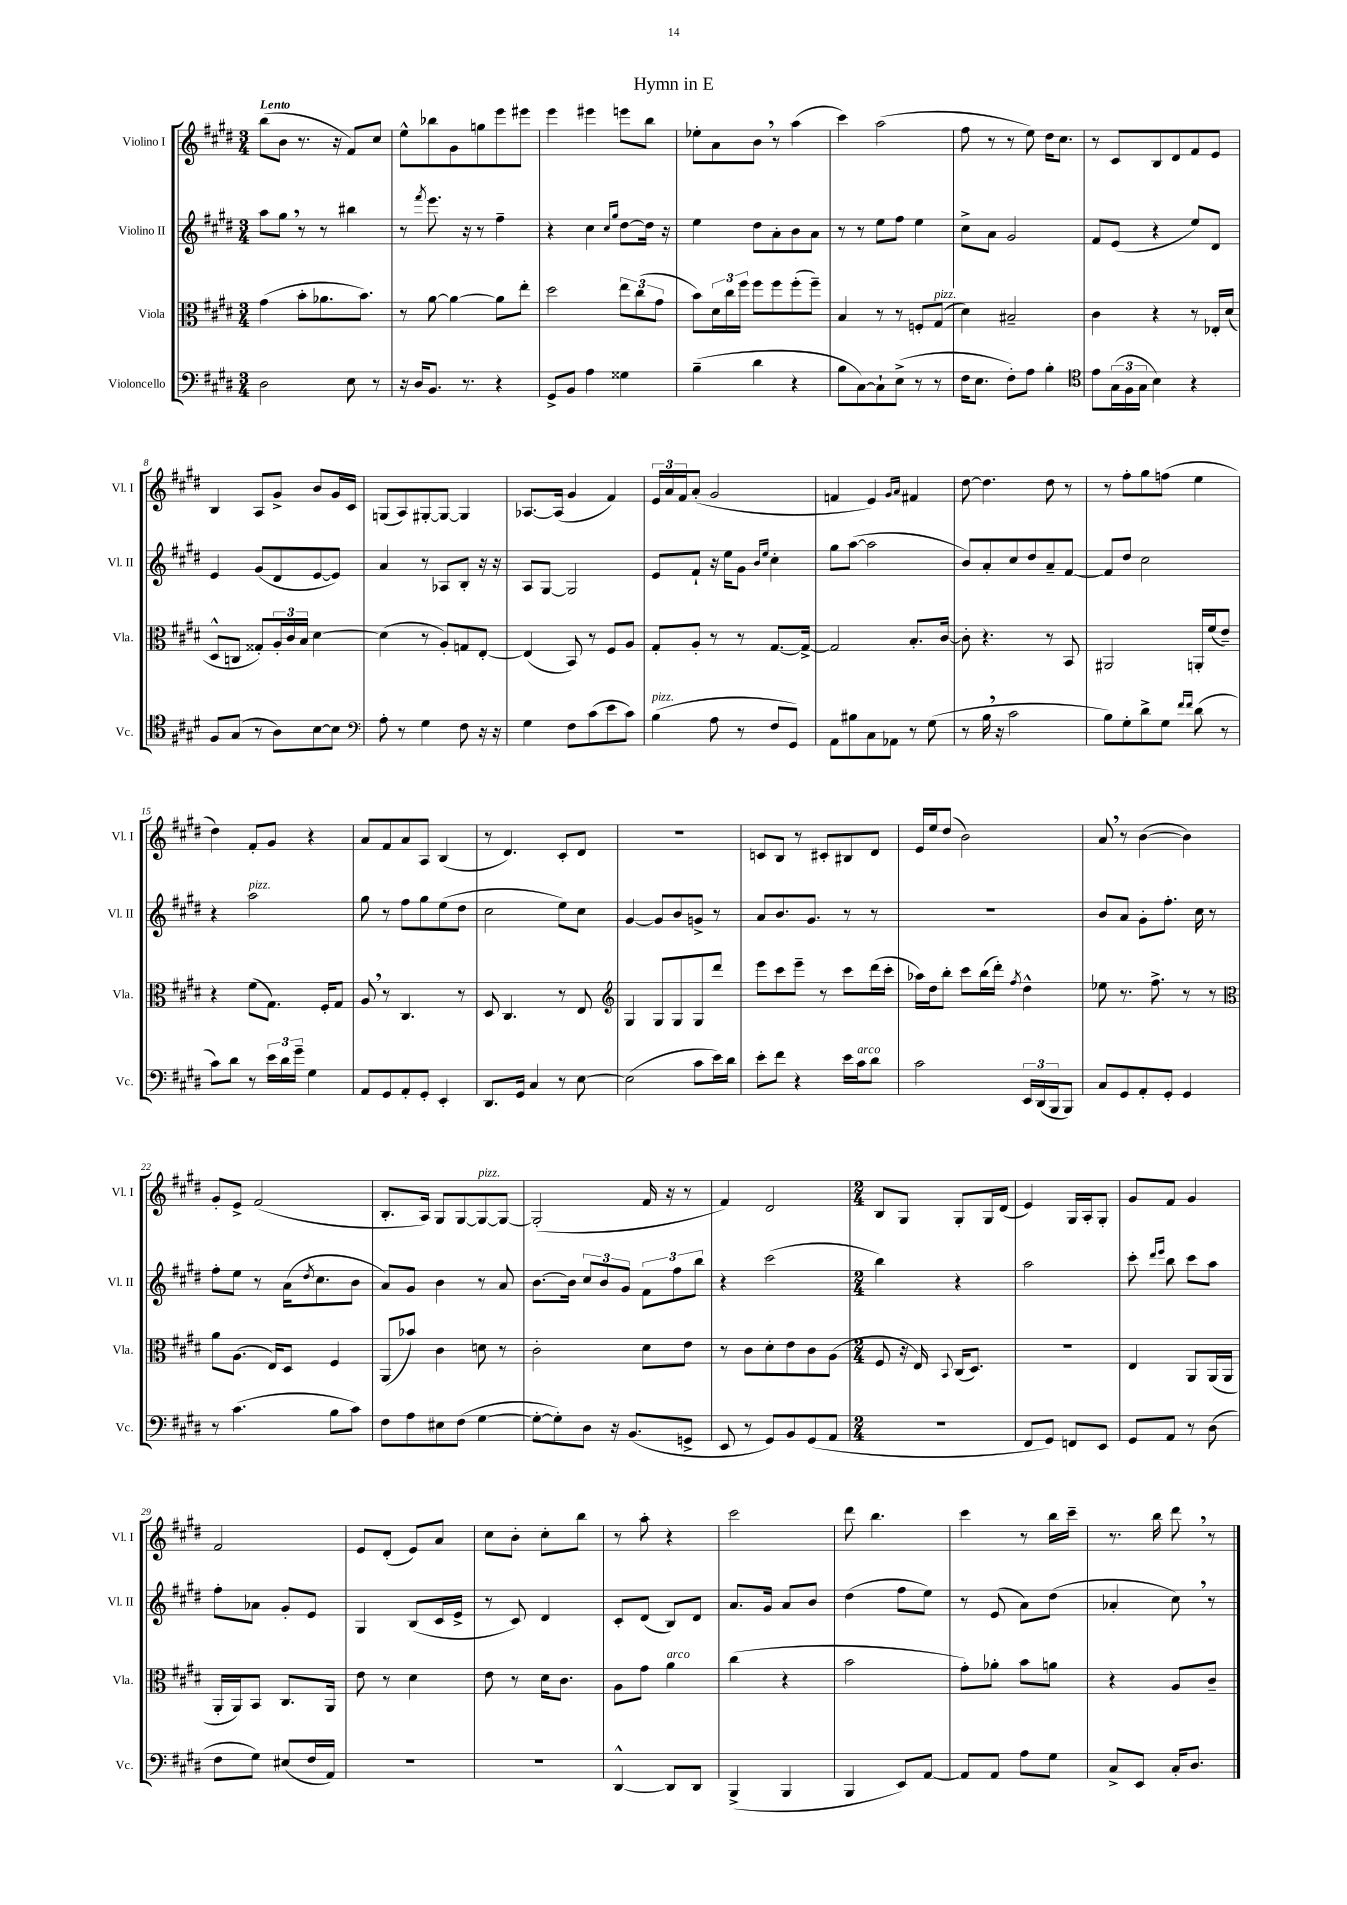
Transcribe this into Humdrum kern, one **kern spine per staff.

**kern	**kern	**kern	**kern
*part4	*part3	*part2	*part1
*staff4	*staff3	*staff2	*staff1
*I"Violoncello	*I"Viola	*I"Violino II	*I"Violino I
*I'Vc.	*I'Vla.	*I'Vl. II	*I'Vl. I
*clefF4	*clefC3	*clefG2	*clefG2
*k[f#c#g#d#]	*k[f#c#g#d#]	*k[f#c#g#d#]	*k[f#c#g#d#]
*M3/4	*M3/4	*M3/4	*M3/4
=1	=1	=1	=1
!	!	!	!LO:TX:a:B:t=Lento
2D#\	(4g#\	8aa\L	(8bb\L
.	.	8gg#,\J	8b\J
.	8b'\L	8r	8.r
.	8.a-X\	8r	.
.	.	.	16r
8E\	.	4bb#X\	8f#/L)
.	8.b\J)	.	.
8r	.	.	8cc#/J
=2	=2	=2	=2
16r	8r	8r	8ee^^\L
16D#/KL	.	.	.
.	.	8qfff#/	.
8.BB/J	[8a\	8.eee\	8bb-X\
.	4a\_	.	8g#\
8.r	.	16r	.
.	.	8r	8ggn\
4r	8a\L]	4ff#~\	8eee\
.	8ee'\J	.	8eee#X\J
=3	=3	=3	=3
8GG#^/L	2dd#\	4r	4eee\
8BB/J	.	.	.
4A\	.	4cc#\	4eee#X\
.	.	16qqcc#/LL	.
.	.	16qqgg#/JJ	.
4G##X\	12ee\L	[8dd#\L	8eeen\L
.	(12cc#\	.	.
.	.	16dd#\Jk]	8bb\J
.	12g#\J	.	.
.	.	16r	.
=4	=4	=4	=4
(4B~\	8b\L)	4ee\	8ee-X'\L
.	24d#\L	.	8a\
.	24cc#\	.	.
.	24ff#\JJ	.	.
4d#\	8ff#\L	8dd#\L	8b,\J
.	8ff#\	8a'\	8r
4r	(8ff#'\	8b\	(4aa\
.	8ff#~\J)	8a\J	.
=5	=5	=5	=5
8B\L	4B/	8r	4ccc#\)
[8C#\)	.	8r	.
8C#`\]	8r	8ee\L	(2aa\
(8E^\J	8r	8ff#\J	.
8r	8Fn'/L	4ee\	.
!	!LO:TX:a:i:t=pizz.	!	!
8r	(8G#/J	.	.
=6	=6	=6	=6
16F#\KL	4d#\)	8cc#^\L	8ff#\
8.E\J	.	.	.
.	.	8a\J	8r
8F#'\L)	2B#X~/	2g#/	8r
8A\J	.	.	8ee\)
4B'\	.	.	16dd#\KL
.	.	.	8.cc#\J
=7	=7	=7	=7
*clefC4	*	*	*
8e\L	4c#\	8f#/L	8r
(24G#\L	.	(8e/J	8c#/L
24F#\	.	.	.
24G#\JJ	.	.	.
4B\)	4r	4r	8B/
.	.	.	8d#/
4r	8r	8ee/L)	8f#/
.	16E-X'/LL	8d#/J	8e/J
.	(16d#/JJ	.	.
!!LO:LB:g=z
=8	=8	=8	=8
8F#/L	8D#^^/L	4e/	4B/
(8G#/J	8Cn/J	.	.
8r	8G##X'/L)	(8g#/L	8A/L
8A\L)	24A'/L	8d#/	8g#^/J
.	24c#/	.	.
.	24B/JJ	.	.
[8B\	[4d#\	[8e/	8b/L
8B\J]	.	8e/J])	16g#/L
.	.	.	16c#/JJ
=9	=9	=9	=9
*clefF4	*	*	*
8A'\	(4d#\]	4a/	(8Gn/L
8r	.	.	8A/)
4G#\	8r	8r	[8G#X'/
.	8A'/L)	8A-X/L	8G#/J_
8F#\	8Gn/	8B'/J	4G#/]
16r	[8E'/J	16r	.
16r	.	16r	.
=10	=10	=10	=10
4G#\	(4E/]	8A/L	[8.A-X/L
.	.	[8G#/J	.
.	.	.	(16A-/Jk]
8F#\L	8BB/)	2G#/]	4g#/
(8c#\	8r	.	.
8e\	8F#/L	.	4f#/)
8c#\J)	8A/J	.	.
=11	=11	=11	=11
!LO:TX:a:i:t=pizz.	!	!	!
(4B\	8G#'/L	8e/L	24e/LL
.	.	.	24a/
.	.	.	24f#/J
.	8A'/J	8f#`/J	(8a'/J
8A\	8r	16r	2g#/
.	.	16ee\KL	.
8r	8r	8g#\J	.
.	.	16qqb/LL	.
.	.	16qqee/JJ	.
8F#/L	[8.G#/L	4cc#'\	.
8GG#/J)	.	.	.
.	16G#^/Jk_	.	.
=12	=12	=12	=12
8AA\L	2G#/]	8gg#\L	4fn/
8B#X\	.	([8aa\J	.
8C#\	.	2aa\]	4e/)
8AA-X\J	.	.	.
.	.	.	16qqg#/LL
.	.	.	16qqa/JJ
8r	8.B'/L	.	4f#X/
(8G#\	.	.	.
.	[16c#/Jk	.	.
=13	=13	=13	=13
8r	8c#'\]	8b/L)	[8dd#\
16B,\	4.r	8a'/	4.dd#\]
16r	.	.	.
2c#\	.	8cc#/	.
.	.	8dd#/	.
.	8r	8a~/	8dd#\
.	8BB/	[8f#/J	8r
=14	=14	=14	=14
8B\L)	2AA#X/	8f#/L]	8r
8G#'\	.	8dd#/J	8ff#'\L
8d#^\	.	2cc#\	8gg#\
8G#\J	.	.	(8ffn\J
16qqf#/LL	.	.	.
16qqf#/JJ	.	.	.
(8d#\	16AAn'/LL	.	4ee\
.	(16f#/J	.	.
8r	8e~/J)	.	.
!!LO:LB:g=z
=15	=15	=15	=15
8c#\L)	4r	4r	4dd#\)
8d#\J	.	.	.
!	!	!LO:TX:a:i:t=pizz.	!
8r	(8f#\L	2aa\	8f#'/L
24e\LL	8.G#\J)	.	8g#/J
24d#\	.	.	.
24g#~\JJ	.	.	.
4G#\	.	.	4r
.	16F#'/KL	.	.
.	8G#/J	.	.
=16	=16	=16	=16
8AA/L	8A,/	8gg#\	8a/L
8GG#/	8r	8r	8f#/
8AA'/	4.C#/	8ff#\L	8a/
8GG#'/J	.	8gg#\	8A/J
4EE'/	.	(8ee\	(4B/
.	8r	8dd#\J	.
=17	=17	=17	=17
8.DD#/L	8D#/	2cc#\	8r
.	4.C#/	.	4.d#/)
16GG#/Jk	.	.	.
4C#/	.	.	.
8r	8r	8ee\L)	8c#'/L
[8E\	8E/	8cc#\J	8d#/J
=18	=18	=18	=18
*	*clefG2	*	*
(2E\]	4G#/	[4g#/	2.r
.	8G#/L	8g#/L]	.
.	8G#/	8b/	.
8c#\L	8G#/	8gn^/J	.
16e\L)	8ddd#/J	8r	.
16d#\JJ	.	.	.
=19	=19	=19	=19
8e'\L	8eee\L	8a/L	8cn/L
8f#\J	8ccc#\	8.b/	8B/J
4r	8eee~\J	.	8r
.	.	8.g#/J	.
.	8r	.	8c#X'/L
16e\LL	8ccc#\L	8r	8B#X/
!LO:TX:a:i:t=arco	!	!	!
16c#\J	.	.	.
8d#\J	(16ddd#\L	8r	8d#/J
.	16ccc#'\JJ	.	.
=20	=20	=20	=20
2c#\	16aa-X\LL)	2.r	16e/LL
.	16dd#\J	.	16ee/J
.	8bb'\J	.	(8dd#/J
.	8ccc#\L	.	2b\)
.	(16bb\L	.	.
.	16ddd#'\JJ)	.	.
.	8qff#/	.	.
24EE/LL	4dd#^^\	.	.
(24DD#/	.	.	.
24BBB/J	.	.	.
8BBB/J)	.	.	.
=21	=21	=21	=21
8C#/L	8ee-X\	8b/L	8a,/
8GG#/	8.r	8a/J	8r
8AA'/	.	8g#'\L	([4b\
.	8.ff#^\	.	.
8GG#'/J	.	8.ff#'\J	.
4GG#/	8r	.	4b\])
.	.	16cc#\	.
.	8r	8r	.
!!LO:LB:g=z
=22	=22	=22	=22
*	*clefC3	*	*
8r	8a\L	8ff#'\L	8g#'/L
(4.c#\	(8.A\J	8ee\J	8e^/J
.	.	8r	(2f#/
.	16E/KL)	.	.
.	8D#/J	(16a\KL	.
.	.	8qdd#/	.
.	.	8.cc#\	.
8B\L	4F#/	.	.
8c#\J)	.	8b\J	.
=23	=23	=23	=23
8F#\L	(8AA/L	8a/L)	8.B'/L
8A\	8b-X/J)	8g#/J	.
.	.	.	16A/Jk)
8E#X\	4c#\	4b\	8G#/L
(8F#\J	.	.	[8G#/
!	!	!	!LO:TX:a:i:t=pizz.
[4G#\	8dn\	8r	8G#/_
.	8r	8a/	8G#/J_
=24	=24	=24	=24
8G#'\L_	2c#'\	[8.b\L	(2G#'/]
8G#'\])	.	.	.
.	.	16b\Jk]	.
8D#\J	.	12cc#/L	.
.	.	12b/	.
16r	.	.	.
.	.	12g#/J	.
(8.BB/L	.	.	.
.	8d#\L	12f#\L	16f#/
.	.	.	16r
.	.	12ff#\	.
8GGn^/J	8e\J	.	8r
.	.	12bb\J	.
=25	=25	=25	=25
8EE/	8r	4r	4f#/)
8r	8c#\L	.	.
8GG#/L)	8d#'\	(2ccc#\	2d#/
8BB/	8e\	.	.
(8GG#/	8c#\	.	.
8AA/J	(8A\J	.	.
=26	=26	=26	=26
*M2/4	*M2/4	*M2/4	*M2/4
2r	8F#/	4bb\)	8B/L
.	16r	.	8G#/J
.	16E/)	.	.
.	8qqBB/	.	.
.	(16C#/KL	4r	8G#'/L
.	8.D#/J)	.	.
.	.	.	16G#/L
.	.	.	(16d#/JJ
=27	=27	=27	=27
8FF#/L	2r	2aa\	4e/)
8GG#/J)	.	.	.
8FFn/L	.	.	16G#/LL
.	.	.	16A'/J
8EE/J	.	.	8G#'/J
=28	=28	=28	=28
8GG#/L	4E/	8ccc#'\	8g#/L
.	.	16qqddd#/LL	.
.	.	16qqeee/JJ	.
8AA/J	.	8bb\	8f#/J
8r	8AA/L	8ccc#\L	4g#/
(8D#\	(16AA/L	8aa\J	.
.	16AA/JJ	.	.
!!LO:LB:g=z
=29	=29	=29	=29
8F#\L	16AA'/LL	8ff#'\L	2f#/
.	16AA/J)	.	.
8G#\J)	8BB/J	8a-X\J	.
(8E#X/L	8.C#/L	8g#'/L	.
16F#/L	.	8e/J	.
16AA/JJ)	16AA/Jk	.	.
=30	=30	=30	=30
2r	8e\	4G#/	8e/L
.	8r	.	(8d#'/J
.	4d#\	(8B/L	8e/L)
.	.	16c#/L	8a/J
.	.	16e^/JJ	.
=31	=31	=31	=31
2r	8e\	8r	8cc#\L
.	8r	8c#/)	8b'\J
.	16d#\KL	4d#/	8cc#'\L
.	8.c#\J	.	.
.	.	.	8bb\J
=32	=32	=32	=32
[4DD#^^/	8A\L	8c#'/L	8r
.	8g#\J	(8d#/J	8aa'\
!	!LO:TX:a:i:t=arco	!	!
8DD#/L]	4a\	8B/L)	4r
8DD#/J	.	8d#/J	.
=33	=33	=33	=33
(4BBB^/	(4cc#\	8.a/L	2ccc#\
.	.	16g#/Jk	.
4BBB/	4r	8a/L	.
.	.	8b/J	.
=34	=34	=34	=34
4BBB/	2b\	(4dd#\	8ddd#\
.	.	.	4.bb\
8EE/L)	.	8ff#\L	.
[8AA/J	.	8ee\J)	.
=35	=35	=35	=35
8AA/L]	8g#'\L)	8r	4ccc#\
8AA/J	8a-X'\J	(8e/	.
8A\L	8b\L	8a\L)	8r
8G#\J	8an\J	(8dd#\J	16bb\LL
.	.	.	16ccc#~\JJ
=36	=36	=36	=36
8C#^/L	4r	4a-X'/	8.r
8EE/J	.	.	.
.	.	.	16bb\
16C#'/KL	8A/L	8cc#,\)	8ddd#,\
8.D#/J	.	.	.
.	8c#~/J	8r	8r
==	==	==	==
*-	*-	*-	*-
